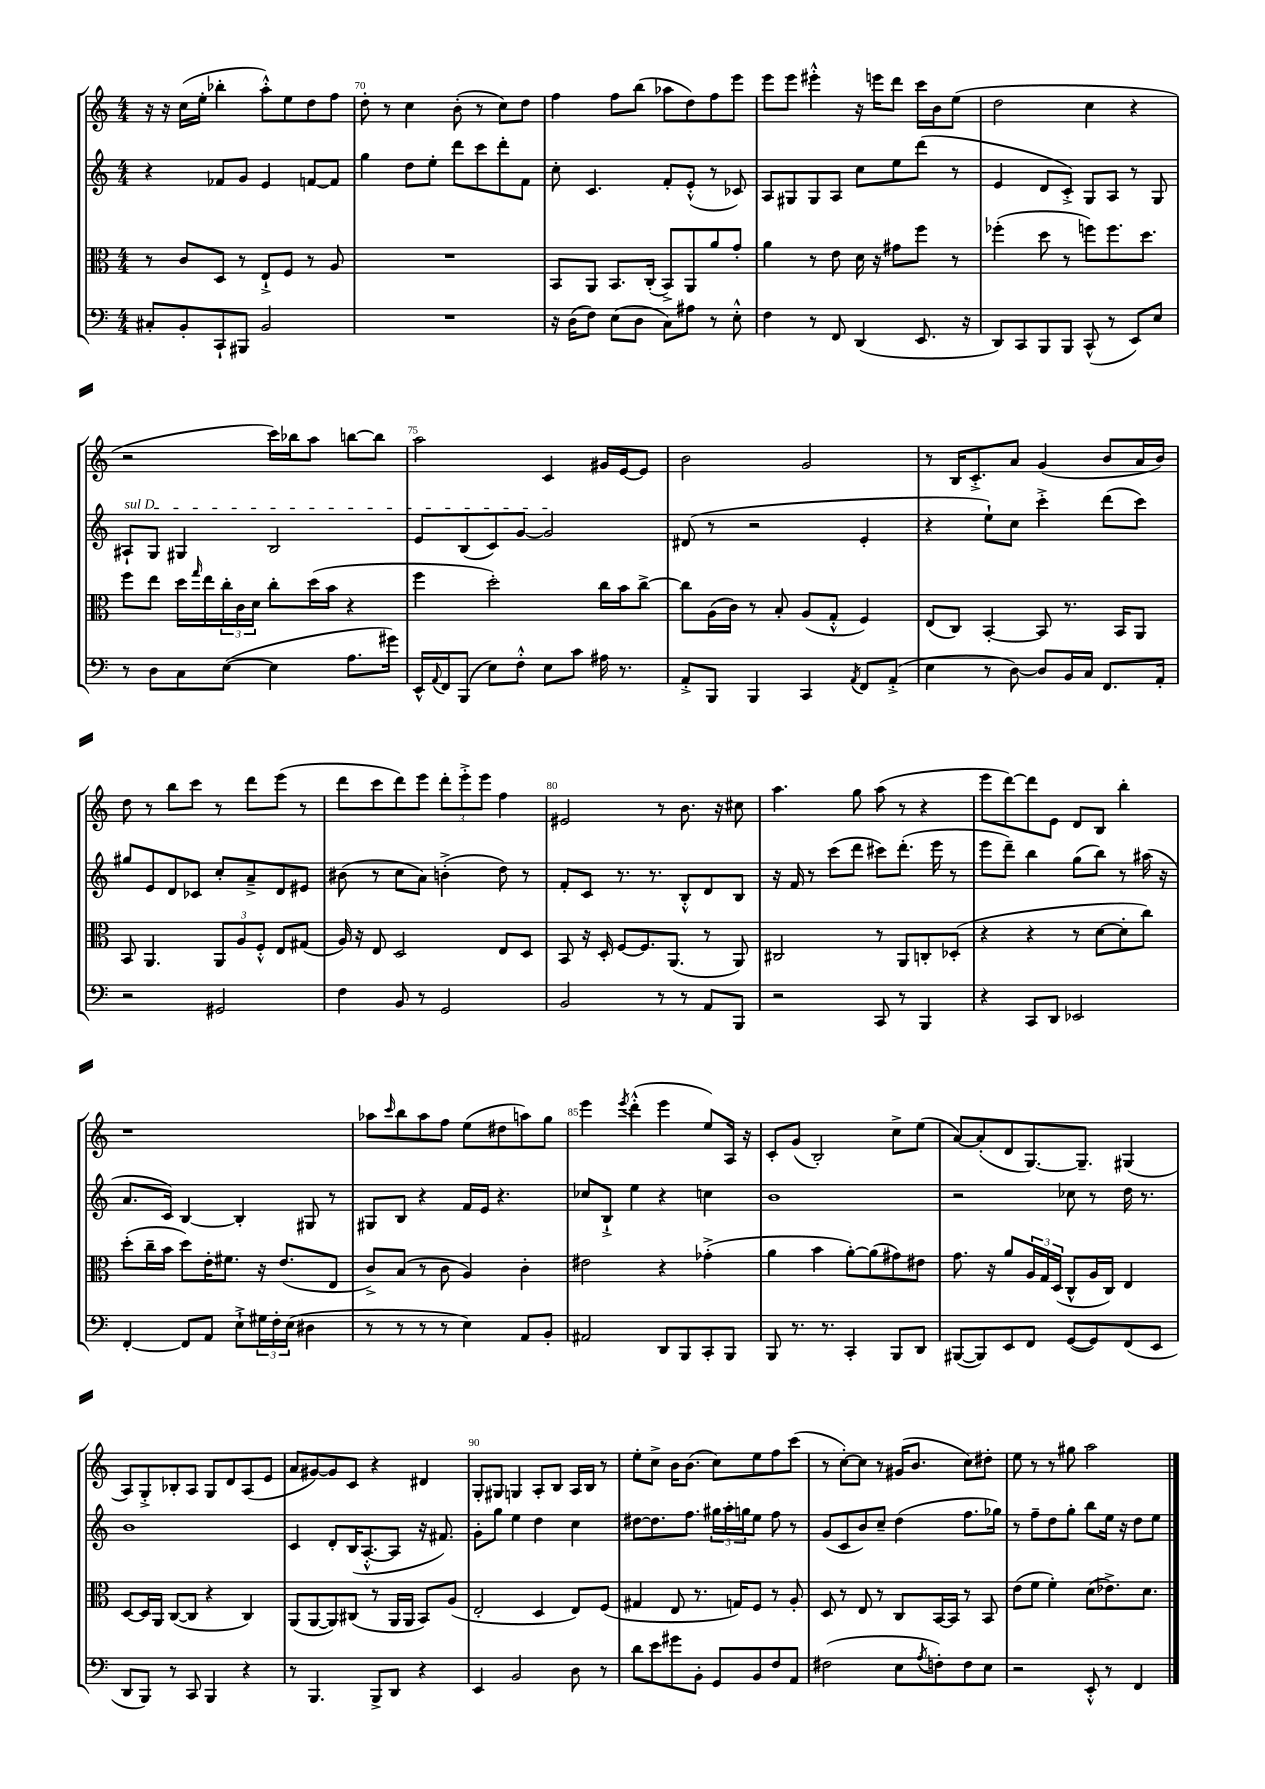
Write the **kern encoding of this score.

**kern	**kern	**kern	**kern
*part4	*part3	*part2	*part1
*staff4	*staff3	*staff2	*staff1
*clefF4	*clefC3	*clefG2	*clefG2
*k[]	*k[]	*k[]	*k[]
*M4/4	*M4/4	*M4/4	*M4/4
=69	=69	=69	=69
8C#X'/L	8r	4r	16r
.	.	.	16r
8BB'/	8c/L	.	(16cc\LL
.	.	.	16ee'\JJ
8CC`/	8D/J	8f-X/L	4bb-X'\
8BBB#X/J	8r	8g/J	.
2BB/	8E`^/L	4e/	8aa'^^\L)
.	8F/J	.	8ee\
.	8r	[8fn/L	8dd\
.	8A/	8f/J]	8ff\J
=70	=70	=70	=70
1r	1r	4gg\	8dd'\
.	.	.	8r
.	.	8dd\L	4cc\
.	.	8ee'\J	.
.	.	8ddd\L	(8b'\
.	.	8ccc\	8r
.	.	8ddd'\	8cc\L)
.	.	8f\J	8dd\J
=71	=71	=71	=71
16r	8BB/L	8cc'\	4ff\
(16D\KL	.	.	.
8F\J)	8AA/J	4.c/	.
(8E\L	8.BB/L	.	8ff\L
8D\J	.	.	(8bb\J
.	(16C'/Jk	.	.
8C\L)	8BB^/L)	8f'/L	8aa-X\L
8A#X\J	8AA/	(8e'^^/J	8dd\)
8r	8a/	8r	8ff\
8E'^^\	8g'/J	8c-X/)	8eee\J
=72	=72	=72	=72
4F\	4a\	8A/L	8eee\L
.	.	8G#X/	8eee\J
8r	8r	8G#/	4eee#X'^^\
8FF/	8e\	8A/J	.
(4DD/	16d\	8cc\L	16r
.	16r	.	16eeen\KL
.	8g#X\L	8ee\	8ddd\J
8.EE/	8ff\J	(8ddd\J	16ccc\LL
.	.	.	16b\J
.	8r	8r	(8ee\J
16r	.	.	.
=73	=73	=73	=73
8DD/L)	(4ff-X'\	4e/	2dd\
8CC/	.	.	.
8BBB/	8dd\	8d/L	.
8BBB/J	8r	8c'^/J)	.
(8CC^^/	8ffn\L)	8G/L	4cc\
8r	8.ff\	8A/J	.
8EE/L)	.	8r	4r
.	8.dd\J	.	.
8E/J	.	8G/	.
!!LO:LB:g=z
=74	=74	=74	=74
!	!	!LO:TX:a:i:t=sul D	!
8r	8ff\L	8A#X`/L	2r
8D\L	8ee\J	8G/J	.
8C\	16dd\LL	4G#X/	.
.	16qqgg/	.	.
.	16ee\	.	.
([8E\J	24cc'\	.	.
.	24c\	.	.
.	24d\JJ	.	.
4E\]	8cc'\L	2B/	16ccc\LL)
.	.	.	16bb-X\J
.	(16dd\L	.	8aa\J
.	16b\JJ	.	.
8.A\L	4r	.	[8bbn\L
.	.	.	8bb\J]
16g#X\Jk)	.	.	.
=75	=75	=75	=75
16EE^^/LL	4ff\	8e/L	2aa\
8qqAA/	.	.	.
16FF/J	.	.	.
(8BBB/J	.	(8B/	.
8E\L)	2dd'\)	8c/)	.
8F'^^\J	.	[8g/J	.
8E\L	.	2g/]	4c/
8c\J	.	.	.
16A#X\	16cc\LL	.	16g#X/LL
8.r	16b\J	.	[16e/J
.	[8cc^\J	.	8e/J]
=76	=76	=76	=76
8AA'^/L	8cc\L]	(8d#X/	2b\
8BBB/J	(16A\L	8r	.
.	16c\JJ)	.	.
4BBB/	8r	2r	.
.	8B'/	.	.
4CC/	(8A/L	.	2g/
.	8G'^^/J	.	.
8qAA/	.	.	.
8FF/L	4F/)	4e'/	.
(8AA'^/J	.	.	.
=77	=77	=77	=77
4E\	(8E/L	4r	8r
.	8C/J)	.	16B/KL
.	.	.	8.c'^/
8r	[4BB'/	8ee`\L)	.
[8D\)	.	8cc\J	8a/J
8D/L]	8BB/]	4ccc'^\	(4g/
16BB/L	8.r	.	.
16C/JJ	.	.	.
8.FF/L	.	(8ddd\L	8b/L
.	16BB/KL	.	.
.	8AA/J	8ccc\J)	16a/L
16AA'/Jk	.	.	16b/JJ)
!!LO:LB:g=z
=78	=78	=78	=78
2r	8BB/	8gg#X/L	8dd\
.	4.AA/	8e/	8r
.	.	8d/	8bb\L
.	.	8c-X/J	8ccc\J
2GG#X/	12AA/L	8cc'/L	8r
.	12A/	.	.
.	.	8a~^/	8ddd\L
.	12F'^^/J	.	.
.	8E/L	8d/	(8eee\J
.	(8G#X/J	8e#X/J	8r
=79	=79	=79	=79
4F\	16A/)	(8b#X\	8ddd\L
.	16r	.	.
.	8E/	8r	8ccc\
8BB/	2D/	8cc\L	8ddd\)
8r	.	8a\J)	8eee\J
2GG/	.	(4bn'^\	12ddd'\L
.	.	.	12eee'^\
.	.	.	12eee\J
.	8E/L	8dd\)	4ff\
.	8D/J	8r	.
=80	=80	=80	=80
2BB/	8BB/	8f'/L	2e#X/
.	16r	8c/J	.
.	16D'/	.	.
.	[8F/L	8.r	.
.	8.F/]	.	.
.	.	8.r	.
8r	.	.	8r
.	(8.AA/J	.	.
8r	.	8B'^^/L	8.b\
8AA/L	8r	8d/	.
.	.	.	16r
8BBB/J	8AA/)	8B/J	8cc#X\
=81	=81	=81	=81
2r	2C#X/	16r	4.aa\
.	.	16f/	.
.	.	8r	.
.	.	(8ccc\L	.
.	.	8ddd\J	8gg\
8CC/	8r	8ccc#X\L)	(8aa\
8r	8AA/L	(8.ddd'\J	8r
4BBB/	8Cn'/	.	4r
.	.	16eee\	.
.	(8D-X'/J	8r	.
=82	=82	=82	=82
4r	4r	8eee\L	8eee\L
.	.	8ddd~\J)	[8ddd\)
8CC/L	4r	4bb\	8ddd\]
8DD/J	.	.	8e\J
2EE-X/	8r	(8gg\L	8d/L
.	[8d\L	8bb\J)	8B/J
.	8d'\]	8r	4bb'\
.	8cc\J)	(16aa#X\	.
.	.	16r	.
!!LO:LB:g=z
=83	=83	=83	=83
[4FF'/	(8dd'\L	8.a/L	1r
.	16cc~\L	.	.
.	16b\JJ	16c/Jk)	.
8FF/L]	8dd\L)	[4B/	.
8AA/J	16e'\K	.	.
.	8.f#X\J	.	.
8E`^\L	.	4B'/]	.
24G#X\L	16r	.	.
24F'\	.	.	.
.	(8.e/L	.	.
(24E\JJ	.	.	.
4D#X\	.	8G#X/	.
.	8E/J	8r	.
=84	=84	=84	=84
8r	8c^/L)	8G#X/L	8aa-X\L
.	.	.	16qqccc/
8r	(8B/J	8B/J	8bb\
8r	8r	4r	8aa-\
8r	8c\	.	8ff\J
4E\)	4A/)	16f/LL	(8ee\L
.	.	16e/JJ	.
.	.	4.r	8dd#X\
8AA/L	4c'\	.	8aan\)
8BB'/J	.	.	8gg\J
=85	=85	=85	=85
2AA#X/	2e#X\	8cc-X/L	4eee\
.	.	8B`^/J	.
.	.	.	8qeee/
.	.	4ee\	(4ddd'^^\
8DD/L	4r	4r	4eee\
8BBB/	.	.	.
8CC'/	(4g-X'^\	4ccn\	8ee/L)
8BBB/J	.	.	16A/Jk
.	.	.	16r
=86	=86	=86	=86
8BBB/	4a\	1b	8c'/L
8.r	.	.	(8g/J
.	4b\	.	2B'/)
8.r	.	.	.
4CC'/	[8a'\L)	.	.
.	(8a\]	.	.
8BBB/L	8g#X\)	.	8cc^\L
8DD/J	8e#X\J	.	(8ee\J
=87	=87	=87	=87
([8BBB#X/L	8.g\	2r	[8a/L)
8BBB#/])	.	.	(8a'/]
.	16r	.	.
8EE/	8a/L	.	8d/
8FF/J	24A/L	.	[8.G/)
.	24G/	.	.
.	(24D/JJ	.	.
([8GG/L	8C^^/L	8cc-X\	.
.	.	.	8.G~/J]
8GG/])	16A/L	8r	.
.	16C/JJ)	.	.
(8FF/	4E/	16dd\	(4G#X/
.	.	8.r	.
8EE/J	.	.	.
!!LO:LB:g=z
=88	=88	=88	=88
8DD/L	[8D/L	1b	8A/L)
8BBB/J)	16D/L]	.	8G'^/
.	16AA/JJ	.	.
8r	([8C/L	.	8B-X'/
8CC/	8C/J]	.	8A/J
4BBB/	4r	.	8G/L
.	.	.	8d/
4r	4C/)	.	(8A/
.	.	.	8e/J
=89	=89	=89	=89
8r	(8AA/L	4c/	8a/L
4.BBB/	[8AA/	.	[8g#X/)
.	8AA/])	8d'/L	8g#/]
.	(8C#X/J	(16B/K	8c/J
.	.	[8.A'^^/	.
8BBB^/L	8r	.	4r
8DD/J	16AA/LL	8A/J]	.
.	16AA/JJ	.	.
4r	8BB/L)	16r	4d#X/
.	.	8.f#X/)	.
.	(8A/J	.	.
=90	=90	=90	=90
4EE/	2E'/	8g'\L	8G'/L
.	.	8gg\J	8G#X/J
2BB/	.	4ee\	4Gn/
.	4D/	4dd\	8A'/L
.	.	.	8B/J
8D\	8E/L)	4cc\	16A/LL
.	.	.	16B/JJ
8r	(8F/J	.	8r
=91	=91	=91	=91
8d\L	4G#X/	[8dd#X\L	8ee'\L
8e\	.	8.dd#\]	8cc^\J
8g#X\	8E/	.	16b\KL
.	.	8.ff\J	(8.b\J
8BB'\J	8.r	.	.
8GG/L	.	24gg#X\LL	8cc\L)
.	.	24aa'\	.
.	16Gn/KL)	.	.
.	.	24ggn\J	.
8BB/	8F/J	8ee\J	8ee\
8F/	8r	8ff\	8ff\
8AA/J	8A'/	8r	(8ccc\J
=92	=92	=92	=92
(2F#X\	8D/	(8g/L	8r
.	8r	8c/	[8cc'\L)
.	8E/	8b/)	8cc\J]
.	8r	8cc~/J	8r
8E\L	8C/L	(4dd\	(16g#X/KL
.	.	.	8.b/J
8qA/	.	.	.
8Fn'\)	[16BB/L	.	.
.	16BB/JJ]	.	.
8F\	8r	8.ff\L	8cc\L)
8E\J	8BB/	.	8dd#X'\J
.	.	16gg-X\Jk)	.
=93	=93	=93	=93
2r	(8e\L	8r	8ee\
.	8f\J	8ff~\L	8r
.	4f'\)	8dd\	8r
.	.	8gg'\J	8gg#X\
8EE'^^/	(8d\L	8bb\L	2aa\
8r	8.e-X^\)	16ee\Jk	.
.	.	16r	.
4FF/	.	8dd\L	.
.	8.d\J	.	.
.	.	8ee\J	.
==	==	==	==
*-	*-	*-	*-
